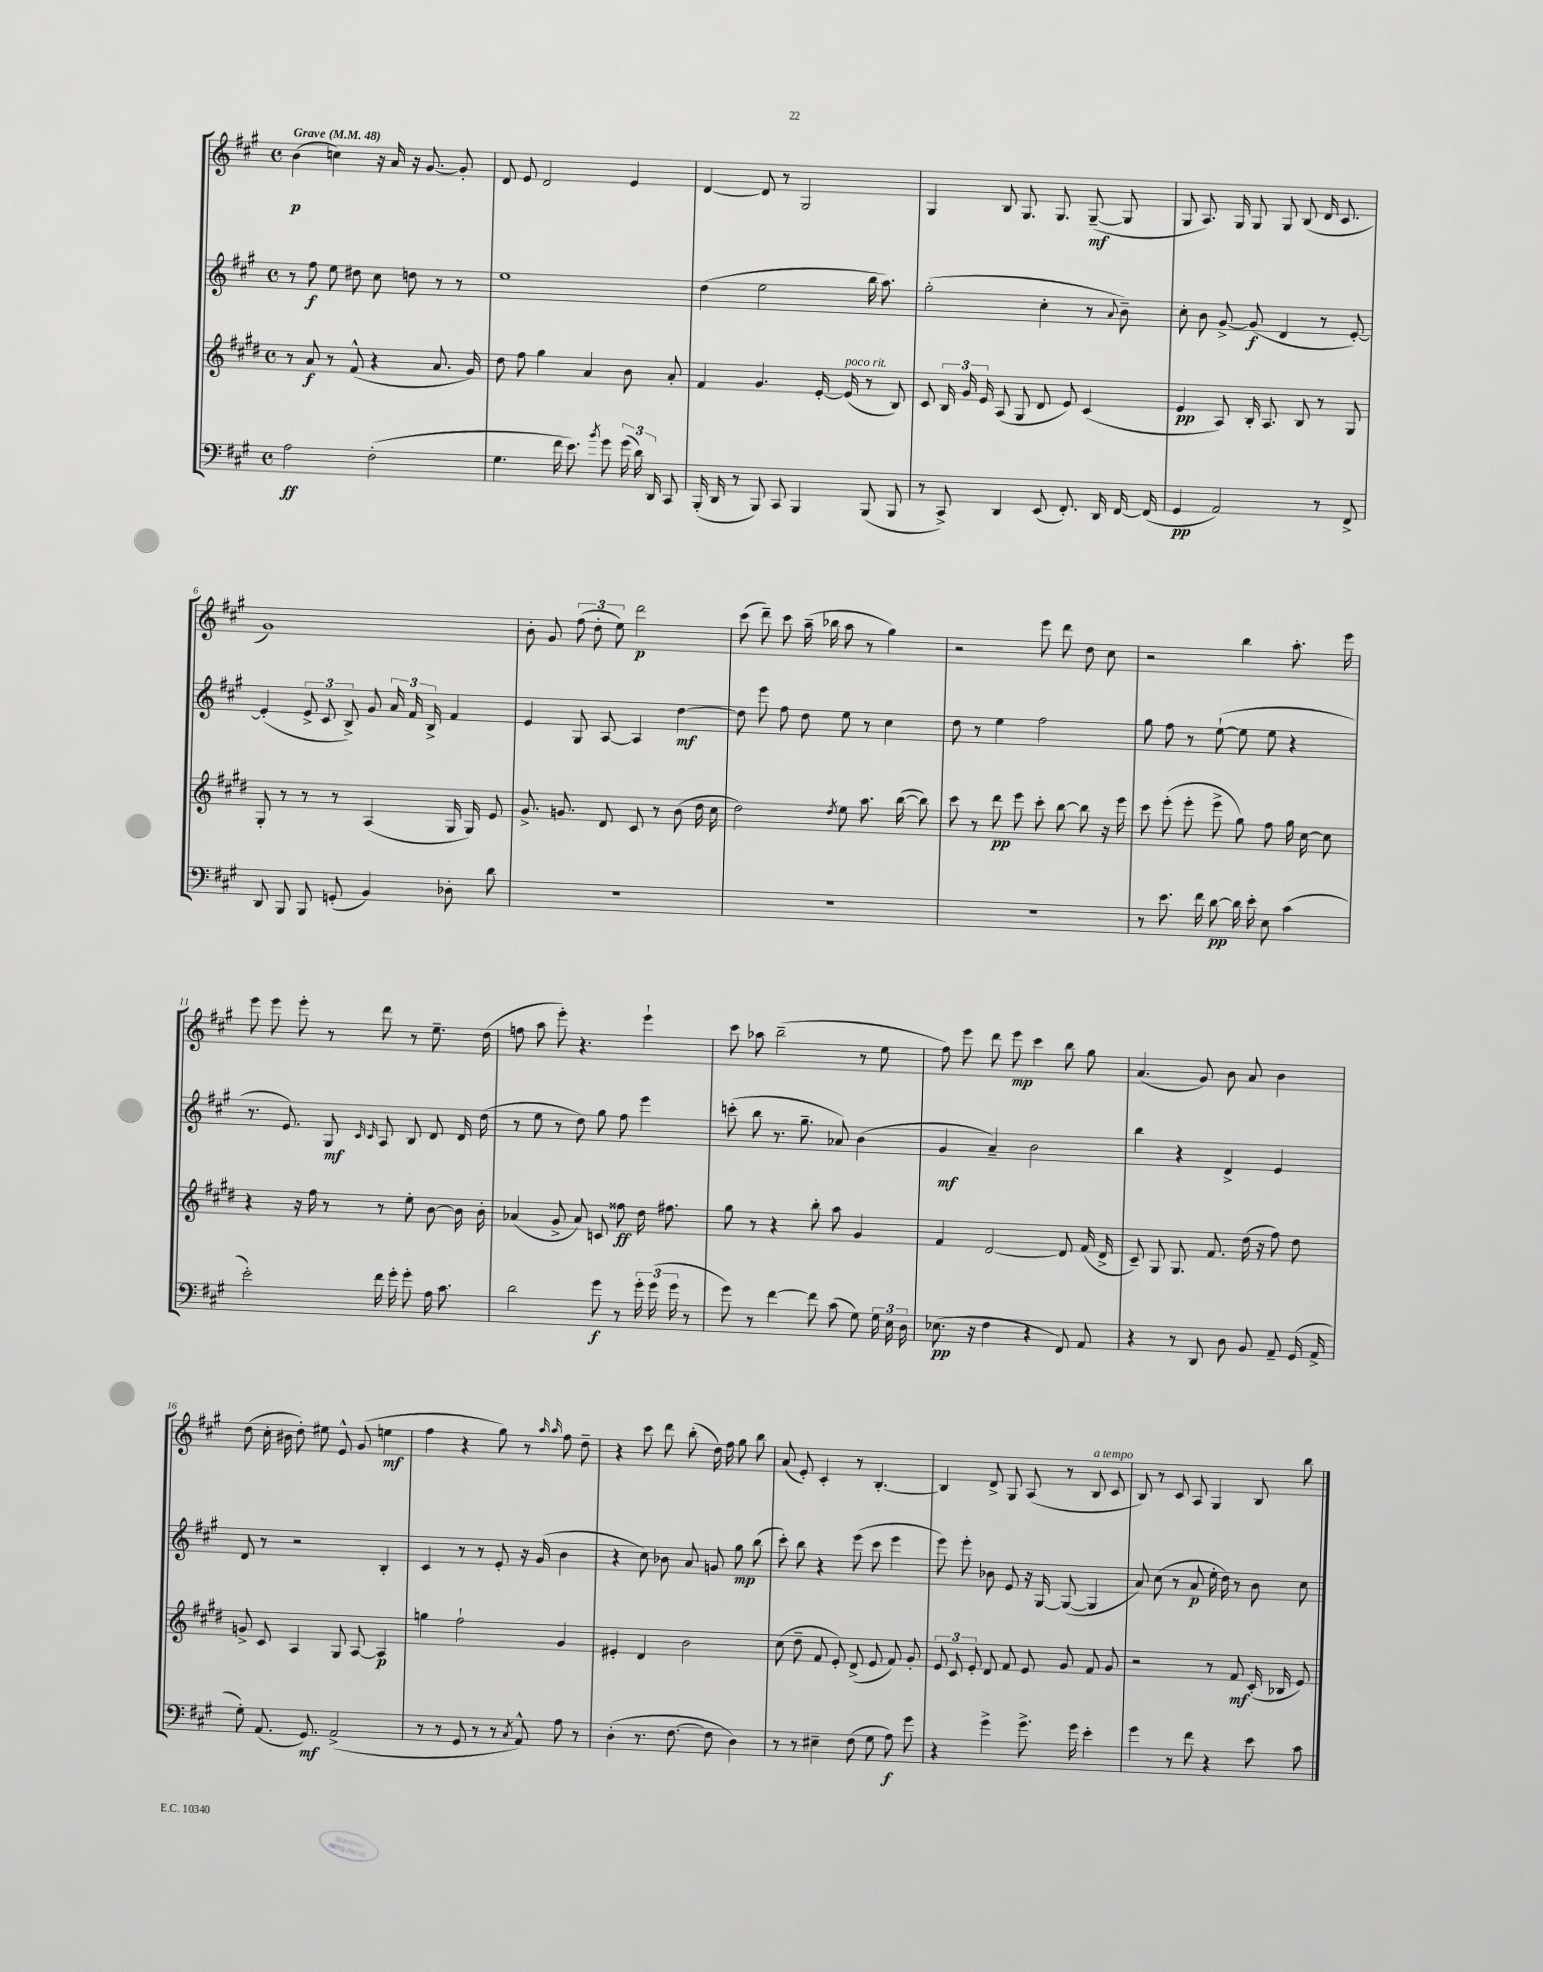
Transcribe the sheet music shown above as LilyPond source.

<<
\new StaffGroup <<
\new Staff = "s0" {
    \clef treble \key a \major \defaultTimeSignature \time 4/4 \tempo "Grave" 4 = 48
    \autoBeamOff b'4\p( c''4) r16 a'16 r16 gis'8.~ gis'8-. |
    d'8 e'8 d'2 e'4 |
    d'4~ d'8 r8 gis2 |
    gis4 b8 gis8. gis8. gis8~--\mf( gis8 |
    gis8 a8.) gis16 gis8 gis8 b8( d'16 cis'8. |
    gis'1) |
    b'8-. gis'8 \tuplet 3/2 { fis''8( d''8-. e''8) } d'''2\p |
    cis'''8( d'''8--) cis'''8 a''16--( bes''16 a''8 r8 gis''4) |
    r2 e'''8 d'''8 d''8 cis''8 |
    r2 b''4 a''8.-. e'''16 |
    e'''8 e'''8 e'''8-. r8 d'''8 r8 e''8.-- d''16( |
    f''8 a''8 e'''8-.) r4. e'''4-! |
    cis'''8 aes''8 b''2--( r8 e''8 |
    fis''8) e'''8 d'''8 e'''8\mp cis'''4 b''8 gis''8 |
    a'4.( gis'8) b'8 a'8 b'4 |
    d''8( cis''16-. bis'16 d''8-.) eis''8 e'8-^ gis'8( e''4\mf |
    fis''4 r4 gis''8) r8 \grace { a''16 a''16 } fis''8 d''8-- |
    r4 cis'''8 d'''8 b''8-.( d''16) fis''16 gis''8 b''8 |
    a'8( e'8-.) cis'4-. r8 b4.~-. |
    b4 d'8-> gis8 a8( r8 b8^\markup { \italic "a tempo" } cis'8 |
    b8) r8 cis'8 a8 gis4 b8 b''8 \bar "|." |
}
\new Staff = "s1" {
    \clef treble \key a \major \defaultTimeSignature \time 4/4
    \autoBeamOff r8 fis''8\f e''8 dis''8 cis''8 d''8 r8 r8 |
    e''1 |
    d''4( e''2 b''16 a''8.) |
    gis''2-.( cis''4-. r8 \appoggiatura { a'8 } b'8--) |
    cis''8-. b'8 gis'8~-> gis'8\f( d'4 r8 e'8~-.) |
    e'4-.( \tuplet 3/2 { e'8-> cis'8 b8->) } gis'8 \tuplet 3/2 { a'16 fis'16 b16-> } fis'4 |
    e'4 gis8 a8~ a4 d''4~\mf |
    d''8 e'''8 fis''8 d''8 e''8 r8 cis''4 |
    d''8 r8 e''4 fis''2 |
    gis''8 fis''8 r8 e''8~-!( e''8 e''8 r4 |
    r8. e'8.) gis8\mf \grace { cis'16 cis'16 } a8 b8 d'8 d'16 d''16( |
    r8 e''8 r8 d''8) gis''8 fis''8 e'''4 |
    c'''8-.( b''8 r8. gis''8.-- aes'8) b'4( |
    gis'4\mf a'4--) b'2 |
    b''4 r4 d'4-> e'4 |
    d'8 r8 r2 b4-. |
    cis'4 r8 r8 e'8-. r16 gis'16( b'4 |
    r4 cis''8) bes'8 a'8 g'8 gis''8\mp b''8( |
    cis'''8-.) b''8 r4 e'''8( cis'''8 e'''4 |
    e'''8) e'''8-. bes'8 e'8 r16 gis16~ gis8~( gis4 |
    a'8) cis''8( r8 a'8\p e''16-. d''16) r8 b'8 cis''8 \bar "|." |
}
\new Staff = "s2" {
    \clef treble \key e \major \defaultTimeSignature \time 4/4
    \autoBeamOff r8 a'8\f r8 fis'8-^( r4 a'8. gis'16) |
    dis''8 fis''8 gis''4 a'4 b'8 a'8-. |
    fis'4 gis'4. e'16~-. e'16^\markup { \italic "poco rit." }( r8 b8) |
    cis'8 \tuplet 3/2 { b16 gis'16 e'16 } a8( gis8 dis'8 e'8) cis'4( |
    e'4\pp a8) b16-. a8. b8 r8 gis8 |
    gis8-. r8 r8 r8 a4( gis16 gis16) e'8 |
    gis'8.-> g'8. dis'8 cis'8 r8 b'8( dis''16 cis''16 |
    dis''2) \acciaccatura { dis''8 } e''8 a''8. b''16~( b''8) |
    cis'''8 r8 dis'''8\pp e'''8 cis'''8-. b''8~ b''8 r16 e'''16 |
    cis'''8 e'''8-.( e'''8-. e'''8-> gis''8) fis''8 gis''16 cis''16~ cis''8 |
    r4 r16 fis''16 r8 r8 e''8-. b'8~ b'16 b'16-. |
    aes'4( gis'8-> aes'8) c'8 fisis''8\ff dis''16 fis''8. |
    gis''8 r8 r4 b''8-. a''8 gis'4 |
    fis'4 dis'2~ dis'8 fis'16( dis'16-> |
    cis'8--) gis8 gis8. fis'8. dis''16( r16 fis''8) dis''8 |
    g'8-> cis'8 a4 gis8 a8~ a4\p |
    g''4 fis''2-! gis'4 |
    eis'4-. dis'4 b'2 |
    cis''8( dis''8-- fis'8 e'8-.) dis'8->( e'8 fis'8) gis'8-. |
    \tuplet 3/2 { e'8 cis'8 e'8-. } dis'8 fis'8 e'8 gis'8 fis'8 gis'8 |
    r2 r8 fis'8\mf cis'16-.( bes16 e'8) \bar "|." |
}
\new Staff = "s3" {
    \clef bass \key a \major \defaultTimeSignature \time 4/4
    \autoBeamOff a2\ff fis2-.( |
    gis4. fis'16 e'8.) \acciaccatura { b'8 } gis'8 \tuplet 3/2 { gis'16( d'16) d,16 } cis,8 |
    b,,16-.( d,16 r8 b,,8) cis,8 b,,4 b,,8( b,,8 |
    r8 cis,8->) d,4 e,8( fis,8.-.) d,16 fis,16~ fis,16( |
    gis,4\pp a,2) r8 fis,8-> |
    d,8 b,,8 b,,8 g,8-.( b,4) des8-. d'8 |
    R1 |
    R1 |
    R1 |
    r8 e'8. fis'16 d'8~\pp d'16 e'16-. e8 cis'4( |
    e'2-.) fis'16 gis'16-. gis'8-. a16 cis'8. |
    d'2 gis'8\f r8 \tuplet 3/2 { gis'16-. gis'16( gis'16 } r8 |
    gis'8) r8 fis'4~ fis'8 cis'8( gis8) \tuplet 3/2 { gis16 e16 d16 } |
    ees8.\pp( r16 fis4 r4 fis,8) a,8 |
    r4 r8 d,8 d8 b,8 a,8-- gis,16( a,16-> |
    gis8-.) a,8.( gis,8.\mf) a,2->( |
    r8 r8 gis,8 r8 r8 \acciaccatura { cis8 } a,8-^) a8 r8 |
    d4-.( r8. fis8.~ fis8 d4) |
    r8 r8 eis4-- fis8( gis8 a8\f) gis'8 |
    r4 gis'4-> gis'8.-> gis'16 e'4-. |
    gis'4 r8 fis'8 r4 e'8 cis'8 \bar "|." |
}
>>
>>
